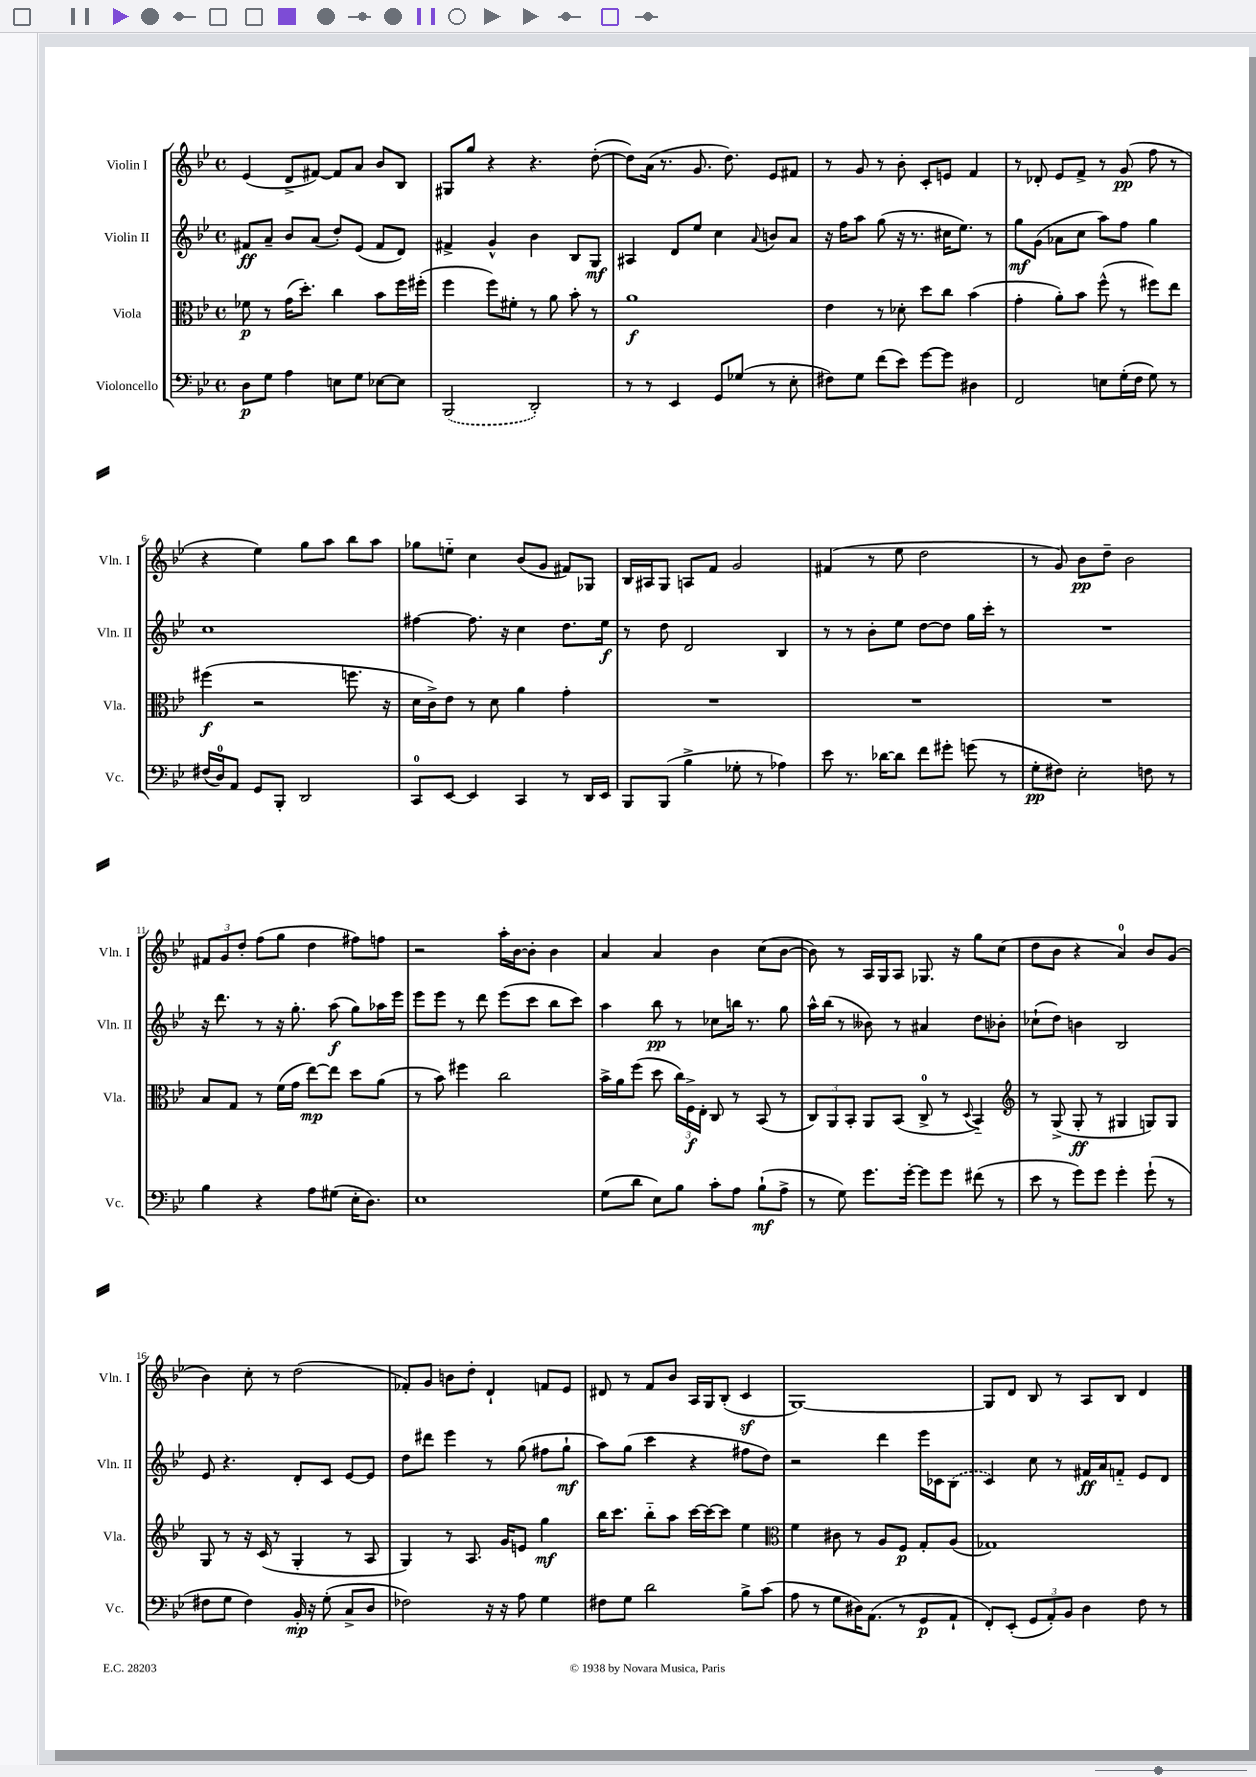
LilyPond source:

<<
\new StaffGroup <<
\new Staff = "s0" \with { instrumentName = "Violin I" shortInstrumentName = "Vln. I" } {
    \clef treble \key bes \major \defaultTimeSignature \time 4/4
    \autoBeamOff ees'4( d'8[-> fis'8]~) fis'8[ a'8] bes'8[ bes8] |
    gis8[ g''8] r4 r4. d''8~-.( |
    d''8[) a'16]( r8. g'8. d''8.) ees'8[ fis'8] |
    r8 g'8 r8 bes'8-. c'8[-. e'8] f'4 |
    r8 des'8-. ees'8[ f'8]-> r8 g'8\pp( f''8 r8 |
    r4 ees''4) g''8[ a''8] bes''8[ a''8] |
    ges''8[ e''8]-_ c''4 bes'8[( g'8] fis'8[) ges8] |
    bes16[ ais16 g8] a8[ f'8] g'2 |
    fis'4( r8 ees''8 d''2 |
    r8 g'8) bes'8[\pp d''8]-- bes'2 |
    \tuplet 3/2 { fis'8[ g'8 d''8]-. } f''8[( g''8] d''4 fis''8[) f''8] |
    r2 a''16[-. bes'16~ bes'8]-. bes'4 |
    a'4 a'4 bes'4 c''8[( bes'8]~ |
    bes'8) r8 a16[ g16 a8] ges8. r16 g''8[ c''8]( |
    d''8[ bes'8] r4 a'4-0) bes'8[ g'8]( |
    bes'4) c''8-. r8 d''2( |
    fes'8[-.) g'8] b'8[ d''8]-. d'4-! f'8[ ees'8] |
    dis'8 r8 f'8[ bes'8] a16[ g16 bes8]-.( c'4\sf |
    g1~) |
    g8[ d'8] bes8 r8 a8[ bes8] d'4 \bar "|." |
}
\new Staff = "s1" \with { instrumentName = "Violin II" shortInstrumentName = "Vln. II" } {
    \clef treble \key bes \major \defaultTimeSignature \time 4/4
    \autoBeamOff fis'8[\ff a'8]-- bes'8[ a'8]( d''8[-.) ees'8]( fis'8[ d'8]) |
    fis'4-> g'4-^ bes'4 bes8[ g8]\mf |
    ais4 d'8[ ees''8] c''4 \appoggiatura { a'8 } b'8[ a'8] |
    r16 f''16[ a''8] g''8( r16 r8. cis''16[ ees''8.]) r8 |
    g''8[\mf g'8]( aes'8[ c''8] a''8[) f''8] g''4 |
    c''1 |
    fis''4~ fis''8. r16 c''4 d''8.[ ees''16]\f |
    r8 d''8 d'2 bes4 |
    r8 r8 bes'8[-. ees''8] d''8[~ d''8] g''16[ c'''16]-. r8 |
    R1 |
    r16 d'''8. r8 r16 g''8.-. a''8\f( g''8[) aes''16 ees'''16] |
    ees'''8[ ees'''8] r8 d'''8 ees'''8[( c'''8] bes''8[ c'''8]) |
    a''4 bes''8\pp r8 ces''8[ b''16] r8. g''8 |
    a''16[-^ bes''16]( r8 beses'8) r8 ais'4 d''8[ bes'8]-. |
    ces''8[-!( d''8]) b'4 bes2 |
    ees'8 r4. d'8[-. c'8] ees'8[~ ees'8] |
    d''8[ dis'''8] ees'''4 r8 g''8( fis''8[ g''8]-!\mf |
    a''8[) g''8]( c'''4 r4 fis''8[ d''8]) |
    r2 d'''4 ees'''16[ ces'16 \once \slurDashed bes8]( |
    c'4) c''8 r8 fis'16[\ff a'16 f'8]-_ ees'8[ d'8] \bar "|." |
}
\new Staff = "s2" \with { instrumentName = "Viola" shortInstrumentName = "Vla." } {
    \clef alto \key bes \major \defaultTimeSignature \time 4/4
    \autoBeamOff fes'8\p r8 g'16[( d''8.]-.) c''4 bes'8[ f''16 fis''16]-.( |
    f''4 f''8[) fis'8]-. r8 a'8 bes'8-. r8 |
    a'1\f |
    ees'4 r8 des'8-. d''8[ c''8] bes'4( |
    g'4-. a'8[-.) bes'8] f''8-^( r8 fis''8[) ees''8] |
    fis''4\f( r2 f''8. r16 |
    d'16[ c'16->) ees'8] r8 d'8 a'4 g'4-. |
    R1 |
    R1 |
    R1 |
    bes8[ g8] r8 f'16[( g'16] ees''8[~\mp) ees''8] d''8[ a'8]( |
    r8 bes'8) fis''4 c''2 |
    bes'16[-> a'16 f''8]( d''8 \tuplet 3/2 { c''16[) f16->\f ees16]-. } c8 r8 bes,8( r8 |
    \tuplet 3/2 { c8[) a,8 bes,8]-. } a,8[ bes,8]( c8-0-> r8 \appoggiatura { d8 } bes,4-_) |
    \clef treble r8 g8->( g8-.\ff r8 gis4 g8[) g8] |
    g8 r8 r16 c'16( r8 g4-. r8 a8 |
    g4) r8 a8. g'16[ e'8] g''4\mf |
    bes''16[ c'''8.] bes''8[-_ a''8] c'''16[~ c'''16~ c'''8] ees''4 |
    \clef alto f'4 cis'8 r8 a8[ f8]\p g8[-. a8]( |
    ges1) \bar "|." |
}
\new Staff = "s3" \with { instrumentName = "Violoncello" shortInstrumentName = "Vc." } {
    \clef bass \key bes \major \defaultTimeSignature \time 4/4
    \autoBeamOff d8[\p g8] a4 e8[ g8] ees8[~ ees8] |
    \once \slurDashed bes,,2( d,2-.) |
    r8 r8 ees,4 g,8[ ges8]( r8 ees8-. |
    fis8[) g8] f'8[( ees'8]) g'8[~ g'8] dis4 |
    f,2 e8[ g16-.( f16] g8) r8 |
    fis16[( d16-0) a,8] g,8[ bes,,8]-. d,2 |
    c,8[-0 ees,8]~ ees,4 c,4 r8 d,16[ ees,16] |
    bes,,8[ bes,,8]( bes4-> ges8-. r8 aes4) |
    ees'8 r8. des'16[~ des'8] f'8[ gis'8]-. g'8( r8 |
    g8[-.\pp fis8]) ees2-. f8 r8 |
    bes4 r4 a8[ gis8]( ees16[-. d8.]) |
    ees1 |
    g8[( d'8] ees8[) bes8] c'8[-. a8] bes8[-!\mf( a8]-> |
    r8 g8) g'8.[ g'16]~-. g'8[ g'8] fis'8( r8 |
    ees'8 r8 g'8[) g'8] g'4-. g'8-!( r8 |
    fis8[ g8] fis4) bes,16-.\mp r16 g8-.( c8[-> d8] |
    fes2) r16 r16 a8 g4 |
    fis8[ g8] d'2 bes8[-> c'8]( |
    a8 r8 g8[ dis16) a,8.]( r8 g,8[\p a,8]-! |
    f,8[-.) ees,8]-.( \tuplet 3/2 { g,8[ a,8-.) bes,8] } d4 f8 r8 \bar "|." |
}
>>
>>
